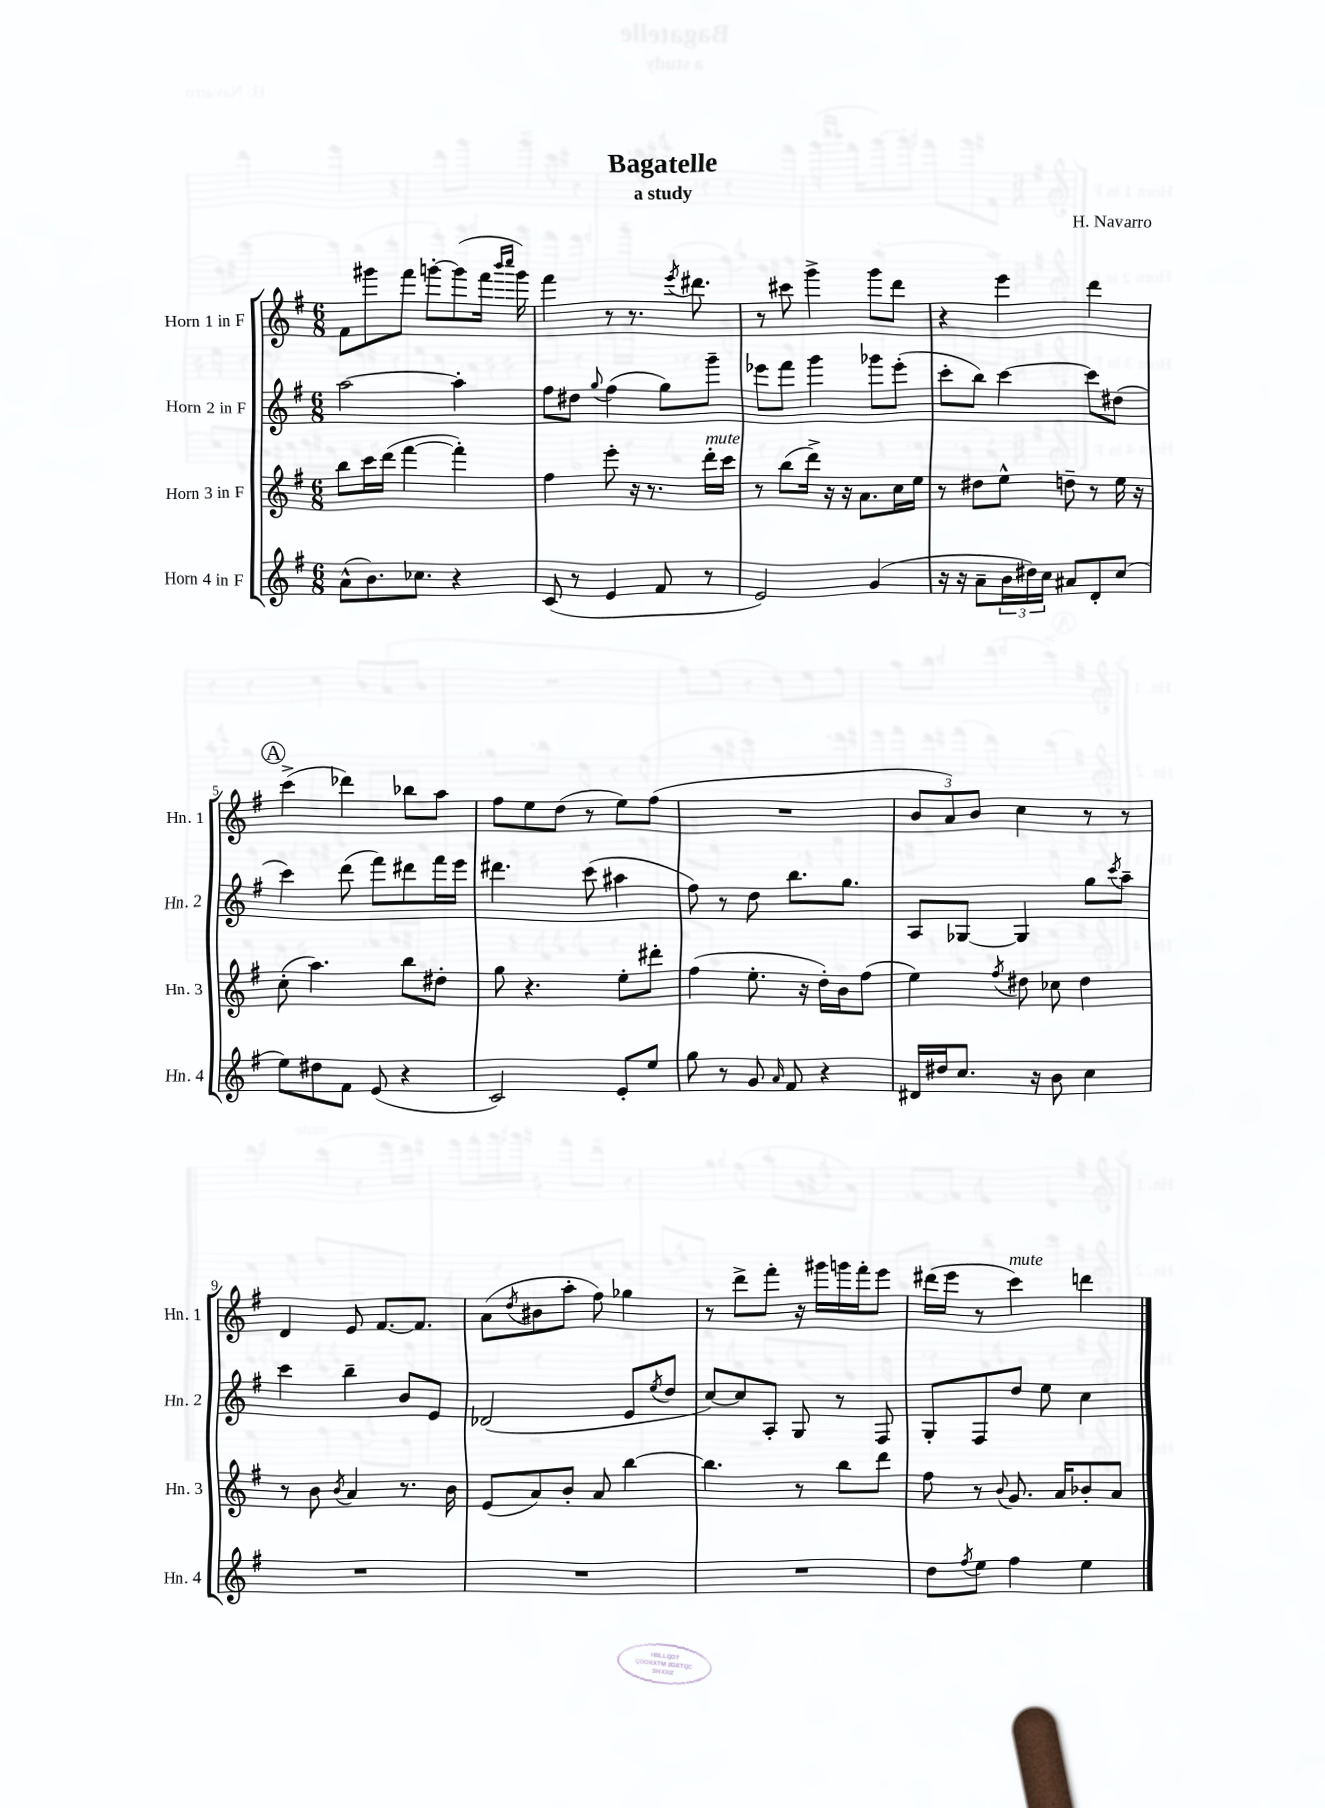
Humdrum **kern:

**kern	**kern	**kern	**kern
*part4	*part3	*part2	*part1
*staff4	*staff3	*staff2	*staff1
*I"Horn 4 in F	*I"Horn 3 in F	*I"Horn 2 in F	*I"Horn 1 in F
*I'Hn. 4	*I'Hn. 3	*I'Hn. 2	*I'Hn. 1
*clefG2	*clefG2	*clefG2	*clefG2
*k[f#]	*k[f#]	*k[f#]	*k[f#]
*M6/8	*M6/8	*M6/8	*M6/8
=1	=1	=1	=1
(8a^^\L	8bb\L	[2aa\	8f#\L
8.b\)	16ccc\L	.	8ggg#X\
.	(16ddd\JJ	.	.
.	[4fff#\	.	8fff#\J
8.cc-X\J	.	.	.
.	.	.	[8gggn'\L
4r	4fff#'\])	4aa'\]	(8ggg\]
.	.	.	16fff#\Jk
.	.	.	16qqbbb/LL
.	.	.	16qqcccc/JJ
.	.	.	16ggg\)
=2	=2	=2	=2
(8c/	4ff#\	8ff#\L	4fff#\
8r	.	8dd#X\J	.
.	.	8qqgg/	.
4e/	8eee'\	(4ff#\	8r
.	16r	.	8.r
.	8.r	.	.
8f#/	.	8gg\L)	.
.	.	.	8qeee/
.	.	.	8.ddd#X\
!	!LO:TX:a:i:t=mute	!	!
8r	16ddd'\LL	8ggg~\J	.
.	16ccc\JJ	.	.
=3	=3	=3	=3
2e/)	8r	8eee-X\L	8r
.	(8bb\L	8fff#\J	8ccc#X\
.	16ddd^\Jk)	4ggg\	4ggg^\
.	16r	.	.
.	16r	.	.
.	8.a\L	.	.
(4g/	.	8ggg-X\L	8ggg\L
.	16cc\L	(8eee-'\J	8ddd\J
.	16ee\JJ	.	.
=4	=4	=4	=4
16r	8r	8ccc'\L	4r
16r	.	.	.
8a~\L	8dd#X\L	8bb\J)	.
24b\L	8ee^^\J	[4ccc\	4eee\
24dd#X\)	.	.	.
24cc\JJ	.	.	.
8a#X/L	8ddn~\	.	.
8d'/	8r	8ccc\L]	4ddd\
(8cc/J	16ee\	(8dd#X\J	.
.	16r	.	.
!!LO:LB:g=z
!!LO:REH:place=s1:t=A
=5	=5	=5	=5
8ee\L)	(8cc'\	4ccc\)	(4ccc^\
8dd#X\	4.aa\)	.	.
8f#\J	.	(8ddd\	4ddd-X\)
(8e/	.	8fff#\L)	.
4r	8bb\L	8ddd#X\	8bb-X\L
.	8dd#X'\J	16fff#\L	8aa\J
.	.	16eee\JJ	.
=6	=6	=6	=6
2c/)	8gg\	4.ddd#X\	8ff#\L
.	4.r	.	8ee\
.	.	.	(8dd\J
.	.	(8ccc\	8r
8e'/L	8ee'\L	4aa#X\	8ee\L)
8ee/J	8ddd#X'\J	.	(8ff#\J
=7	=7	=7	=7
8gg\	(4ff#\	8ff#\)	2.r
8r	.	8r	.
8g/	8.ee'\	8dd\	.
16qqa/	.	.	.
8f#/	.	8.bb\L	.
.	16r	.	.
4r	16dd'\LL)	.	.
.	16b\J	8.gg\J	.
.	(8ff#\J	.	.
=8	=8	=8	=8
16d#X/LL	4ee\)	8A/L	12b/L
16dd#X/J	.	.	.
.	.	.	12a/)
8.cc/J	.	[8G-X/J	.
.	.	.	12b/J
.	8qff#/	.	.
.	8dd#X\	4G-/]	4cc\
16r	.	.	.
8b\	8cc-X\	.	.
4cc\	4dd#\	8gg\L	8r
.	.	8qccc/	.
.	.	8aa~\J	8r
!!LO:LB:g=z
=9	=9	=9	=9
2.r	8r	4ccc\	4d/
.	8b\	.	.
.	8qb/	.	.
.	4a/	4bb~\	8e/
.	.	.	[8.f#/L
.	8.r	8b/L	.
.	.	.	8.f#/J]
.	.	8e/J	.
.	16b\	.	.
=10	=10	=10	=10
2.r	(8e/L	(2d-X/	(8a\L
.	.	.	8qdd/
.	8a/)	.	8b#X\
.	8b'/J	.	8aa'\J
.	8a/	.	8ff#\)
.	[4bb\	8e/L	4gg-X\
.	.	8qee/	.
.	.	8dd/J	.
=11	=11	=11	=11
2.r	4.bb\]	[8cc/L)	8r
.	.	8cc/]	8ddd^\L
.	.	8A'/J	8fff#'\J
.	8r	8G/	16r
.	.	.	16ggg#X\LL
.	8bb\L	8r	16gggn\
.	.	.	16fff#'\J
.	8ddd\J	8F#/	8eee\J
=12	=12	=12	=12
8dd\L	8ff#\	8G'/L	(16ddd#X\LL
.	.	.	16eee\JJ
8qff#/	.	.	.
8ee\J	8r	8F#/	8r
.	8qqb/	.	.
!	!	!	!LO:TX:a:i:t=mute
4ff#\	8.g/	8dd/J	4ccc\)
.	.	8ee\	.
.	16a/KL	.	.
4ee\	8b-X'/	4cc\	4dddn\
.	8a/J	.	.
==	==	==	==
*-	*-	*-	*-
